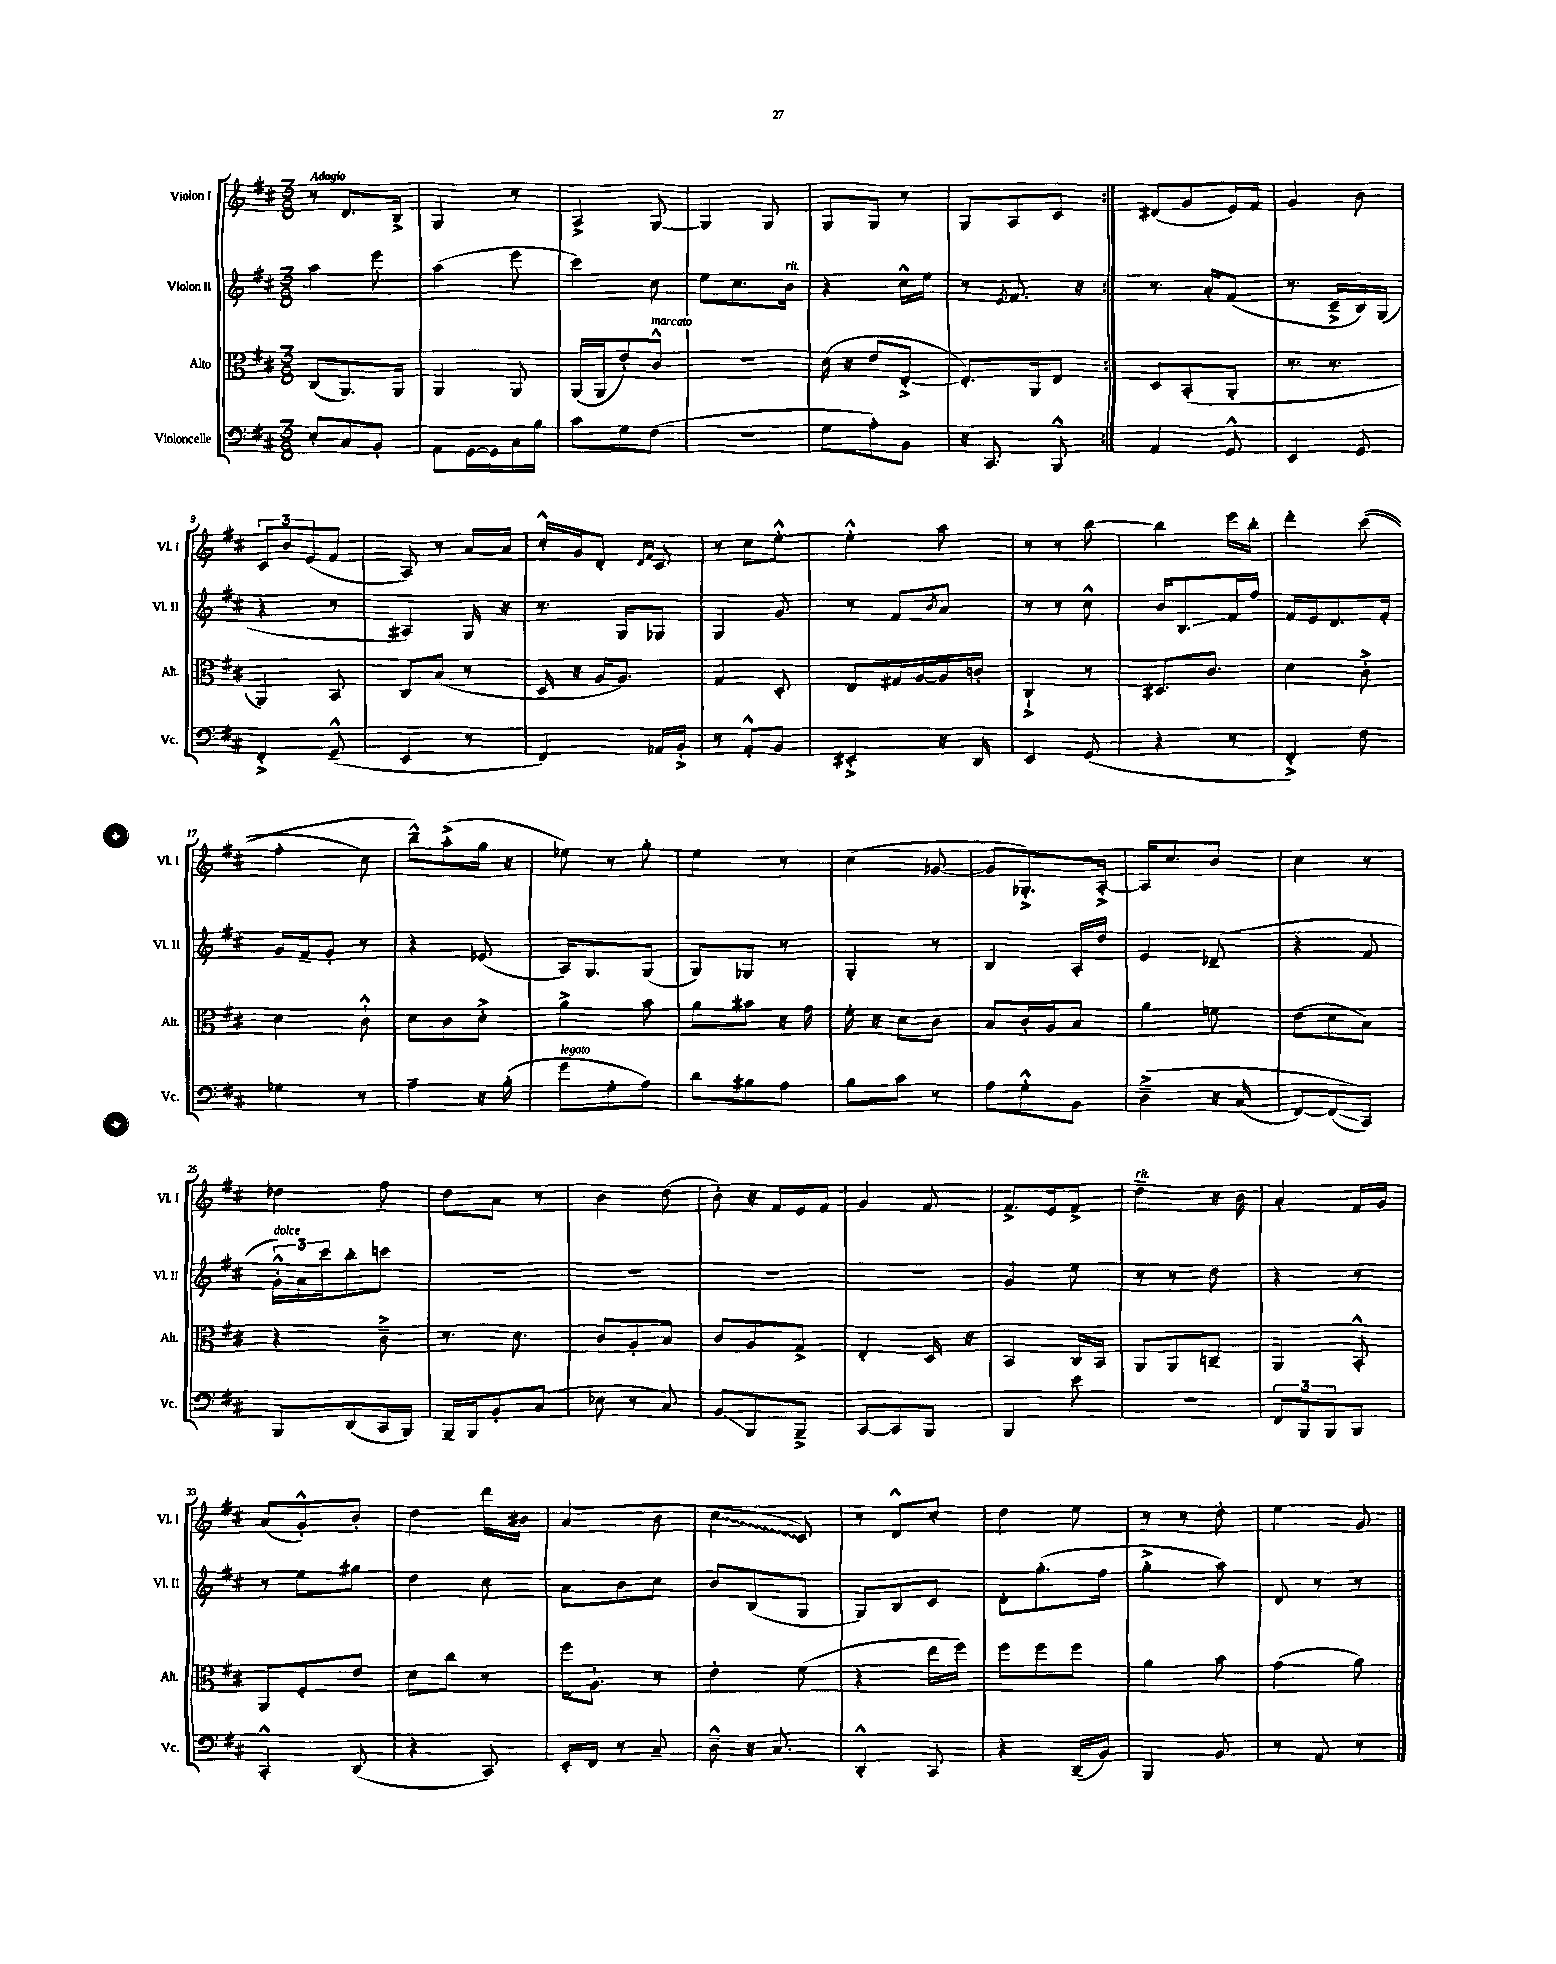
<<
\new StaffGroup <<
\new Staff = "s0" \with { instrumentName = "Violon I" shortInstrumentName = "Vl. I" } {
    \clef treble \key d \major \numericTimeSignature \time 3/8 \tempo "Adagio"
    \repeat volta 2 { r8 d'8. b16-> |
    g4 r8 |
    a4-> g8~ |
    g4 g8 |
    g8 g8 r8 |
    g8 a8 cis'8 | }
    dis'8( g'8 e'16) fis'16 |
    g'4 b'8 |
    \tuplet 3/2 { cis'8 b'8 e'8( } fis'8 |
    a8) r8 a'16~ a'16 |
    cis''16-.-^ g'16 d'8-. \grace { d'16 fis'16 } cis'8 |
    r8 cis''8 e''8~-.-^ |
    e''4-.-^ a''8 |
    r8 r8 b''8~ |
    b''4 e'''16 b''16-. |
    d'''4-. cis'''8(\( |
    fis''4-. cis''8) |
    b''8---^\) a''8-.->( g''16 r16 |
    ees''8) r8 g''8-. |
    e''4 r8 |
    cis''4( ges'8~ |
    ges'8 ges8.-.->) a16~-.-> |
    a16 cis''8. b'8 |
    cis''4 r8 |
    des''4 fis''8 |
    d''8 a'8 r8 |
    b'4 d''8( |
    b'8-.) r16 fis'16 e'16 fis'16 |
    g'4 fis'8 |
    fis'8.-> e'16 fis'8-> |
    d''4--^\markup { \italic "rit." } r16 b'16 |
    a'4-. fis'16 g'16 |
    a'8( g'8-.-^) b'8-. |
    d''4 d'''16 bis'16 |
    a'4( b'8 |
    \once \override Glissando.style = #'zigzag cis''4\glissando cis'8) |
    r8 d'8-^ cis''8-. |
    d''4 e''8 |
    r8 r8 d''8-. |
    e''4 g'8 \bar "|." |
}
\new Staff = "s1" \with { instrumentName = "Violon II" shortInstrumentName = "Vl. II" } {
    \clef treble \key d \major \numericTimeSignature \time 3/8
    \repeat volta 2 { a''4 e'''8 |
    a''4( e'''8 |
    cis'''4) cis''8 |
    e''8 cis''8. b'16^\markup { \italic "rit." } |
    r4 cis''16-^ e''16 |
    r8 \acciaccatura { e'8 } fis'8. r16 | }
    r8. a'16-. fis'8( |
    r8. cis'16---> b16) g16( |
    r4 r8 |
    ais4) g16 r16 |
    r8. g16 ges8 |
    g4 g'8 |
    r8 fis'8 \acciaccatura { b'8 } a'8 |
    r8 r8 cis''8-^ |
    b'16 b8.\glissando fis'16 fis''16 |
    fis'16 e'16 d'8. fis'16-. |
    g'16 fis'16-- g'8-. r8 |
    r4 ees'8( |
    a16) g8. g8( |
    g8) ges8 r8 |
    g4-. r8 |
    b4 a16-. d''16 |
    e'4 des'8--( |
    r4 fis'8 |
    \tuplet 3/2 { g'16-.-^^\markup { \italic "dolce" }) a'16 cis'''16 } b''8-. c'''8 |
    R4. |
    R4. |
    R4. |
    R4. |
    g'4 e''8 |
    r8 r8 d''8 |
    r4 r8 |
    r8 e''8 gis''8 |
    d''4 cis''8 |
    a'8 b'8 cis''8 |
    b'8 b8( g8 |
    g8) b8 cis'8 |
    d'8-. g''8.-.( fis''16 |
    g''4-.-> a''8) |
    d'8 r8 r8 \bar "|." |
}
\new Staff = "s2" \with { instrumentName = "Alto" shortInstrumentName = "Alt." } {
    \clef alto \key d \major \numericTimeSignature \time 3/8
    \repeat volta 2 { cis8( a,8.) a,16 |
    a,4 a,8 |
    a,16( a,16 e'8-.) cis'8-^^\markup { \italic "marcato" } |
    R4. |
    d'16( r16 e'8 e8~-.-> |
    e8.-.) a,16 e8 | }
    d8 b,8-.( a,8-. |
    r8. r8. |
    a,4) b,8 |
    cis8 b8( r8 |
    d16 r16 a16 a8.) |
    g4 d8-. |
    e8 gis16 a16~ a16 c'16-. |
    cis4-!-> r8 |
    dis8. cis'8. |
    d'4 cis'8-.-> |
    d'4 cis'8-!-^ |
    d'8 cis'8 d'8-.-> |
    a'4-> b'8 |
    a'8 bis'8 r16 g'16 |
    fis'16-. r16 d'8 cis'8 |
    b8 cis'16-. a16 b8 |
    a'4 f'8 |
    e'8( d'8 b8) |
    r4 cis'8---> |
    r8. d'8. |
    cis'8 a8-. b8 |
    cis'8 a8 g8-> |
    e4-. d16 r16 |
    b,4 cis16 b,16 |
    a,8 a,8 c8-- |
    a,4 b,8-.-^ |
    a,8 fis8-. e'8 |
    d'8 cis''8 r8 |
    fis''16 a8.-! r8 |
    e'4-. fis'8( |
    r4 e''16 fis''16) |
    fis''8 fis''8 fis''8 |
    a'4 b'8 |
    g'4( a'8) \bar "|." |
}
\new Staff = "s3" \with { instrumentName = "Violoncelle" shortInstrumentName = "Vc." } {
    \clef bass \key d \major \numericTimeSignature \time 3/8
    \repeat volta 2 { e8-. cis8 b,8-. |
    a,8 g,16~ g,16 cis16 b16 |
    cis'8 g8 fis8( |
    R4. |
    g8 a8-.) b,8 |
    r16 cis,8. b,,8-^ | }
    a,4 g,8-^ |
    e,4 g,8 |
    fis,4-.-> g,8---^( |
    e,4 r8 |
    fis,4) aes,16 b,16-.-> |
    r8 a,8-.-^ b,8 |
    eis,4-.-> r16 d,16 |
    e,4 g,8( |
    r4 r8 |
    fis,4-.->) fis8 |
    ges4 r8 |
    a4-- r16 b16-.( |
    g'8^\markup { \italic "legato" } g8-. a8) |
    d'8 bis8 a8 |
    b8 cis'8 r8 |
    a8 g8-.-^ b,8 |
    d4--->\( r16 cis16( |
    fis,8~) fis,8\glissando( cis,8)\) |
    b,,8 d,8( cis,16 b,,16) |
    b,,16-- b,,16 b,8-. cis8( |
    ees8 r8 cis8) |
    b,8\glissando b,,8 b,,8---> |
    cis,8~ cis,8 b,,8 |
    b,,4 e'8 |
    R4. |
    \tuplet 3/2 { fis,8 b,,8 b,,8 } b,,8 |
    cis,4-.-^ d,8( |
    r4 cis,8) |
    e,16-. fis,16 r8 cis8-- |
    d8---^ r16 cis8. |
    d,4-.-^ cis,8 |
    r4 d,16--( b,16) |
    b,,4 b,8 |
    r8 a,8 r8 \bar "|." |
}
>>
>>
